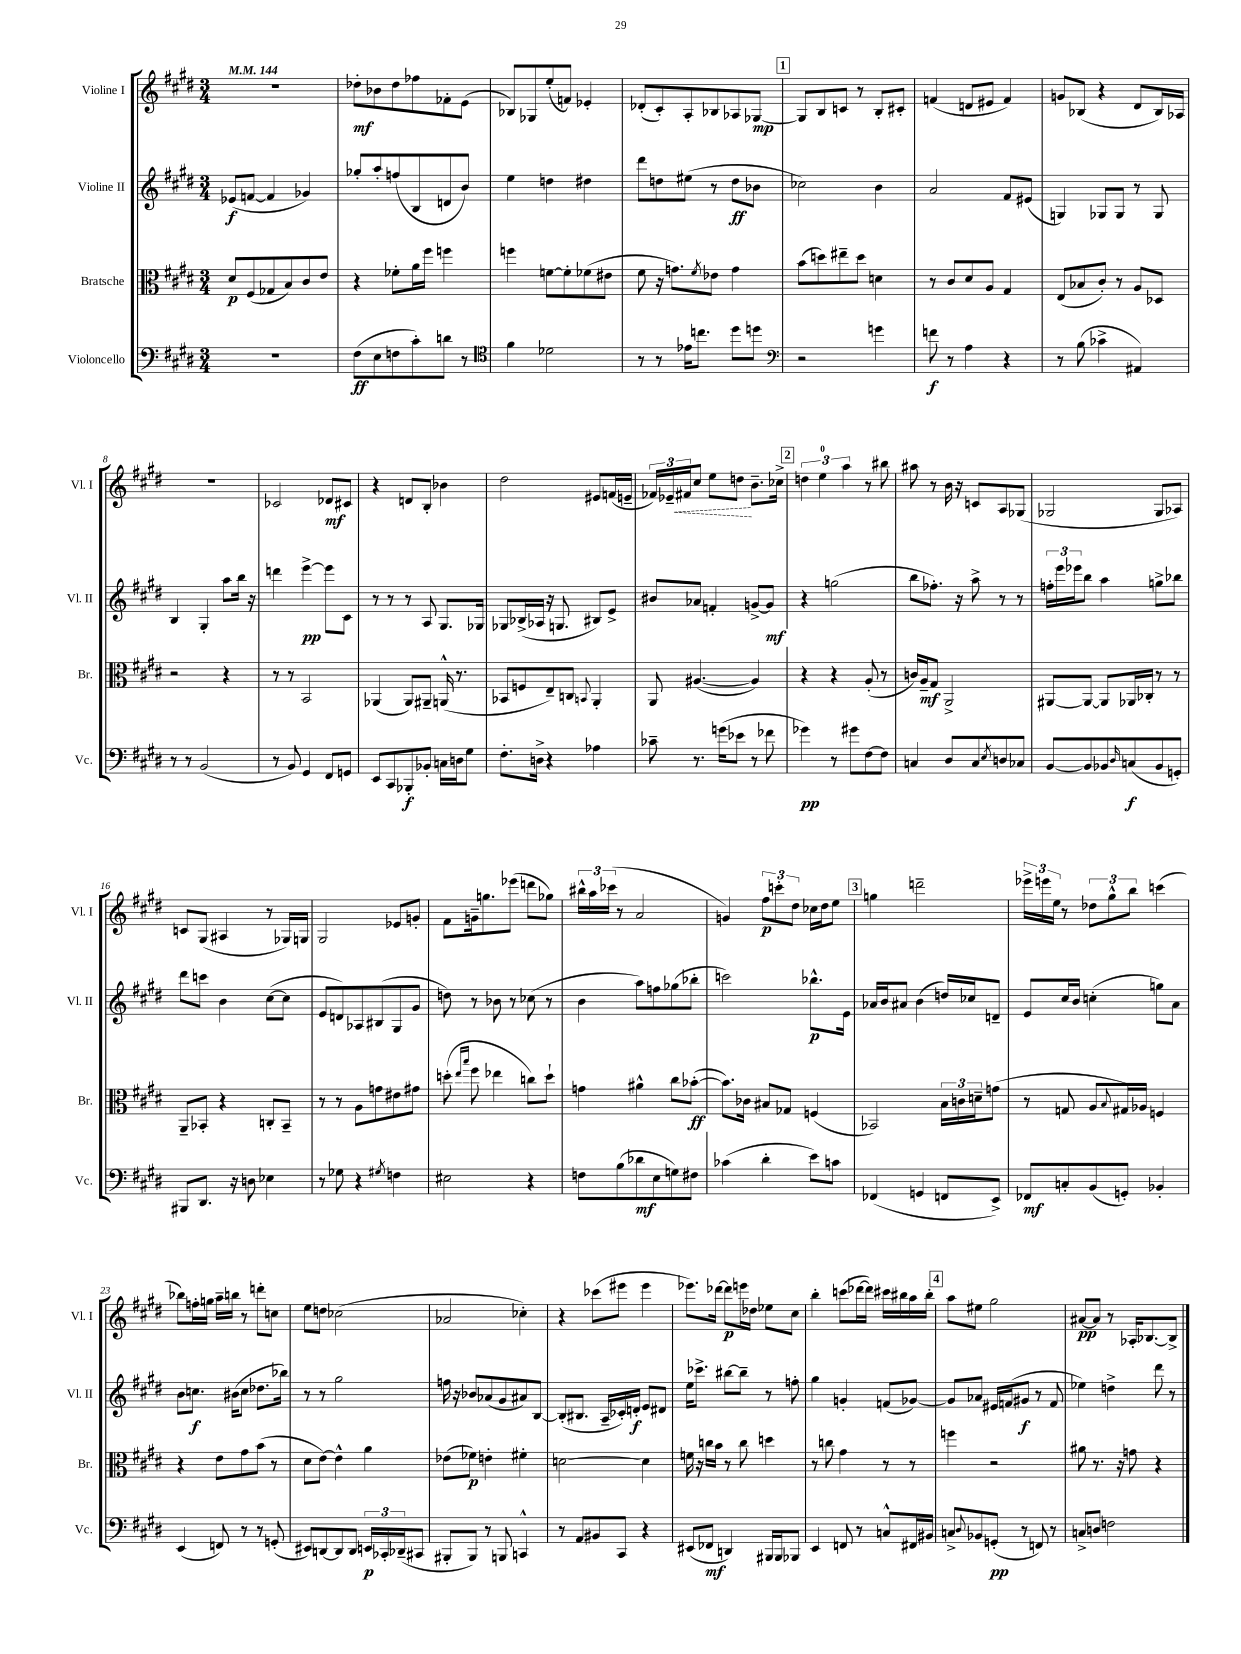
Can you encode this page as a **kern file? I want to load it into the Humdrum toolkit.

**kern	**kern	**kern	**kern
*staff4	*staff3	*staff2	*staff1
*clefF4	*clefC3	*clefG2	*clefG2
*k[f#c#g#d#]	*k[f#c#g#d#]	*k[f#c#g#d#]	*k[f#c#g#d#]
*M3/4	*M3/4	*M3/4	*M3/4
*MM144	*MM144	*MM144	*MM144
2.r	8d#/L	(8e-/L	2.r
.	(8F#/	[8f/J	.
.	8G-/	4f/]	.
.	8B/)	.	.
.	8c#/	4g-/)	.
.	8e/J	.	.
=	=	=	=
(8F#\L	4r	8gg-'/L	8dd-'\L
8E\	.	8aa'/	8b-\
8F\	8f-'\L	(8ff/	8dd-\
8c#'\)	16a\L	8B/	8ff-\
.	16ff#\JJ	.	.
8d\J	4ff\	8d/	8f-'\
8r	.	8b/J)	(8e\J
=	=	=	=
*clefC4	*	*	*
4f#\	4ff\	4ee\	8B-/L)
.	.	.	8G-/
2d-\	[8f\L	4dd\	(8ee'/
.	8f'\]	.	8f/J)
.	(8f-\	4dd#\	4e-'/
.	8e#\J	.	.
=	=	=	=
8r	8f#\	8ddd#\L	(8d-'/L
8r	16r	8dd\	8c#'/)
.	8.g\L)	.	.
16e-\LK	.	(8ee#\J	8A'/
8.cc\J	.	.	.
.	8qf#/	.	.
.	8e-\J	8r	8B-/
8dd#\L	4g\	8dd\L	8A-/
8dd\J	.	8b-\J	[8G-/J
=	=	=	=
*clefF4	*	*	*
2r	(8b\L	2cc-\)	8G-/]L
.	8dd\)	.	8B/
.	8ee#~\	.	8c/J
.	8dd\J	.	8r
4g\	4d\	4b\	8B'/L
.	.	.	8c#'/J
=	=	=	=
8f\	8r	2a/	(4f/
8r	8c#/L	.	.
4A\	8d#/	.	8d/L
.	8A/J	.	8e#/J
4r	4G#/	8f#/L	4f/)
.	.	(8e#/J	.
=	=	=	=
8r	(8E/L	4G/)	8g/L
(8B\	8B-/	.	(8B-/J
4c-^\	8c#'/J)	8G-/L	4r
.	8r	8G-/J	.
4AA#/)	8A/L	8r	8d#/L
.	8D-/J	8G-/	16B-/L)
.	.	.	16A-/JJ
=	=	=	=
8r	2r	4B/	2.r
8r	.	.	.
(2BB/	.	4G#'/	.
.	4r	8aa\L	.
.	.	16bb\Jk	.
.	.	16r	.
=	=	=	=
8r	8r	4ddd\	2c-/
8BB/)	8r	.	.
4GG#/	2BB/	[4eee^\	.
8FF#/L	.	8eee\]L	8d-/L
8GG/J	.	8c#\J	8c#/J
=	=	=	=
8EE/L	(4AA-/	8r	4r
8CC#/	.	8r	.
8BBB-'/	8AA-/L)	8r	8d/L
8BB-'/J	8AA#~/J	8A/	8B'/J
16C\LL	(16AA^^/	8.G#/L	4b-\
16D\J	8.r	.	.
8G#\J	.	.	.
.	.	16G-/Jk	.
=	=	=	=
8.F#'\L	8BB-/L	8G-/L	2dd#\
.	8F/	(16B-^/L	.
16D^\Jk	.	16A-/JJ	.
4r	8E~/)	16r	.
.	.	8.G/	.
.	8C/J	.	.
.	8qqBB/	.	.
4A-\	4AA'/	8B#/L)	8e#/L
.	.	8e^/J	(16f/L
.	.	.	16e~/JJ
=	=	=	=
8c-~\	8AA/	8b#/L	24f-/LL)
.	.	.	24e-~/
.	.	.	24f#/J
8.r	([4.A#/	8a-/J	8cc#/J
.	.	4f'/	8ee\L
(16g\LK	.	.	.
8e-\J	.	.	8dd\J
8r	4A#/])	[8g^/L	8.b~\L
8f-\	.	8g/]J	.
.	.	.	16cc-^\Jk
=	=	=	=
4g-\)	4r	4r	6dd\
.	.	.	6ee\
8r	4r	(2gg\	.
.	.	.	6aa\
8g#\L	.	.	.
[8F#\	(8A'/	.	8r
8F#\]J	8r	.	8bb#\
=	=	=	=
4C/	16c/LL)	8bb\L	8aa#\
.	16A~/J	.	.
.	8G#/J	8.ff-'\J)	8r
8D#/L	2AA^/	.	16b\
.	.	16r	16r
8C/	.	8aa^\	8c/L
8qE/	.	.	.
8D/	.	8r	8A/
8C-/J	.	8r	(8G-/J
=	=	=	=
[8BB/L	[8AA#/L	24ff'\LL	2G-/
.	.	24eee\	.
.	.	24eee-\J	.
8BB/]	8AA#/_J	8bb\J	.
8BB-/	8AA#/]L	4aa\	.
16qqD#/	.	.	.
(8C/	16AA-/L	.	.
.	16C-'/JJ	.	.
8BB-/	8r	8gg^\L	8G-/L
8GG'/J)	8r	8bb-\J	8A-/J)
=	=	=	=
8BBB#/L	8AA~/L	8ddd#\L	8c/L
8.DD#/J	8BB-'/J	8ccc\J	(8G#/J
.	4r	4b\	4A#/
16r	.	.	.
8D\	.	.	.
4E-\	8C'/L	([8cc#\L	8r
.	8BB-~/J	8cc#\]J	16G-/LL)
.	.	.	16G/JJ
=	=	=	=
8r	8r	8e/L	2G#/
8G-\	8r	8d/)	.
4r	8A\L	8A-/	.
.	8g\	(8B#/	.
8qG#/	.	.	.
4F\	8e#\	8G#/	8e-/L
.	8g#\J	8g#/J	8g'/J
=	=	=	=
2E#\	(8dd'\	8dd\)	8f#\L
.	16qqee/LL	.	.
.	16qqbb/JJ	.	.
.	8ff#\	8r	16g~\k
.	.	.	8.gg\
.	4ee-\	8b-\	.
.	.	8r	(8eee-\J
4r	8cc\L)	(8cc-\	8ddd\L
.	8dd`\J	8r	8gg-\J)
=	=	=	=
8F\L	4g\	4b\	24bb#^^\LL
.	.	.	24aa\
.	.	.	(24ccc-\JJ
(8B\	.	.	8r
8d-\	4a#^^\	8aa\L)	2a/
8E\	.	8ff\	.
8G\)	8cc#\L	(8gg-\	.
8F#\J	([8b-'\J	8bb-'\J	.
=	=	=	=
(4c-\	8.b-\]L)	2ccc\)	4g/)
.	16c-\Jk	.	.
4d#'\	8B#/L	.	12ff#\L
.	.	.	12ccc'\
.	8G-/J	.	.
.	.	.	12dd#\J
8e\L)	(4F/	8.bb-^^\L	16cc-\LL
.	.	.	16dd#\J
8c\J	.	.	8ee\J
.	.	16e\Jk	.
=	=	=	=
(4FF-/	2BB-/)	16a-/LL	4gg\
.	.	16b/J	.
.	.	8a#/J	.
4GG/	.	(4b\	2ddd~\
8FF/L	24B\LL	16dd/LL)	.
.	24c\	.	.
.	.	16cc-/J	.
.	24d~\J	.	.
8EE^/J)	(8g\J	8d~/J	.
=	=	=	=
8FF-/L	8r	8e/L	24eee-^\LL
.	.	.	24eee\
.	.	.	24ee\JJ
8C'/	8G/	16cc#/L	8r
.	.	16b/JJ	.
(8BB/	8A/L	(4cc'\	12dd-\L
.	.	.	12gg#^^\
.	8qqB/	.	.
8GG'/J)	16G#/L)	.	.
.	.	.	12bb\J
.	16A-/JJ	.	.
4BB-'/	4F/	8gg\L)	(4ccc\
.	.	8a\J	.
=	=	=	=
(4EE/	4r	8b\L	8bb-\L)
.	.	8.cc\J	16ff'\L
.	.	.	16gg\JJ
8FF/)	8e\L	.	16aa~\LL
.	.	(16b#\LK	16bb\JJ
8r	8g#\	8cc\J	8r
8r	(8b\J	8.dd-\L	8ddd'\L
(8GG'/	8r	.	8cc\J
.	.	16bb-\Jk)	.
=	=	=	=
8EE#/L)	8d#\L	8r	8ee\L
[8DD/	[8e\J)	8r	8dd\J
8DD/]	4e^^\]	2gg#\	(2cc-\
8DD/J	.	.	.
24EE/LL	4a\	.	.
24CC-'/	.	.	.
(24DD-~/J	.	.	.
8CC#/J	.	.	.
=	=	=	=
8BBB#'/L	(8e-\L	16ff\	2a-/
.	.	16r	.
8BBB#/J)	8f-\J)	8b-/L	.
8r	4e'\	(8a-/	.
8BBB/	.	8g#/	.
4CC^^/	4f#'\	8a#/)	4cc-'\)
.	.	[8B/J	.
=	=	=	=
8r	[2d\	(8B'/]L	4r
8AA/L	.	8.B#/J	.
8BB#/	.	.	(8ccc-\L
.	.	16A~/LL	.
8CC#/J	.	16c-'/)	8eee#\J
.	.	16d'/JJ	.
4r	4d\]	8e/L	4eee#\
.	.	8d#/J	.
=	=	=	=
(8EE#/L	16f\	16ee\LK	8.eee-\L)
.	16r	8.ccc-^\J	.
8FF-/J	16cc\LL	.	.
.	16b\JJ	.	[16ddd-\Jk
4DD/)	8r	[8bb#\L	8ddd-\]L
.	8cc\	8bb#~\]J	16eee\L
.	.	.	16dd-\JJ
16BBB#/LL	4dd\	8r	8ee-\L
16BBB#/J	.	.	.
8BBB-/J	.	8ff'\	8cc#\J
=	=	=	=
4EE/	8r	4gg#\	4bb'\
.	8cc\	.	.
8FF/	4g#\	4g'/	(8ccc\L
8r	.	.	[16ddd-\L
.	.	.	16ddd-\]JJ)
8C^^/L	8r	(8f/L	16ccc#\LL
.	.	.	16bb#\
16FF#/L	8r	[8g-/J)	16aa\
16BB#/JJ	.	.	16bb#'\JJ
=	=	=	=
8C^/L	4ff\	8g-/]L	8aa\L
8qqD#/	.	.	.
8BB-/	.	8a-/J	8ee#\J
(8GG'/J	2r	16e#/LL	2gg#\
.	.	(16f/J	.
8r	.	8g#/J	.
8FF/)	.	8r	.
8r	.	8f/	.
=	=	=	=
8C^/L	8a#\	4ee-\)	[8a#/L
8D/J	8.r	.	8a#/]J
2F\	.	4dd^\	8r
.	16r	.	.
.	8g\	.	16A-'/LK
.	.	.	[8.B-/
.	4r	8ddd#\	.
.	.	8r	8B-^/]J
==	==	==	==
*-	*-	*-	*-
